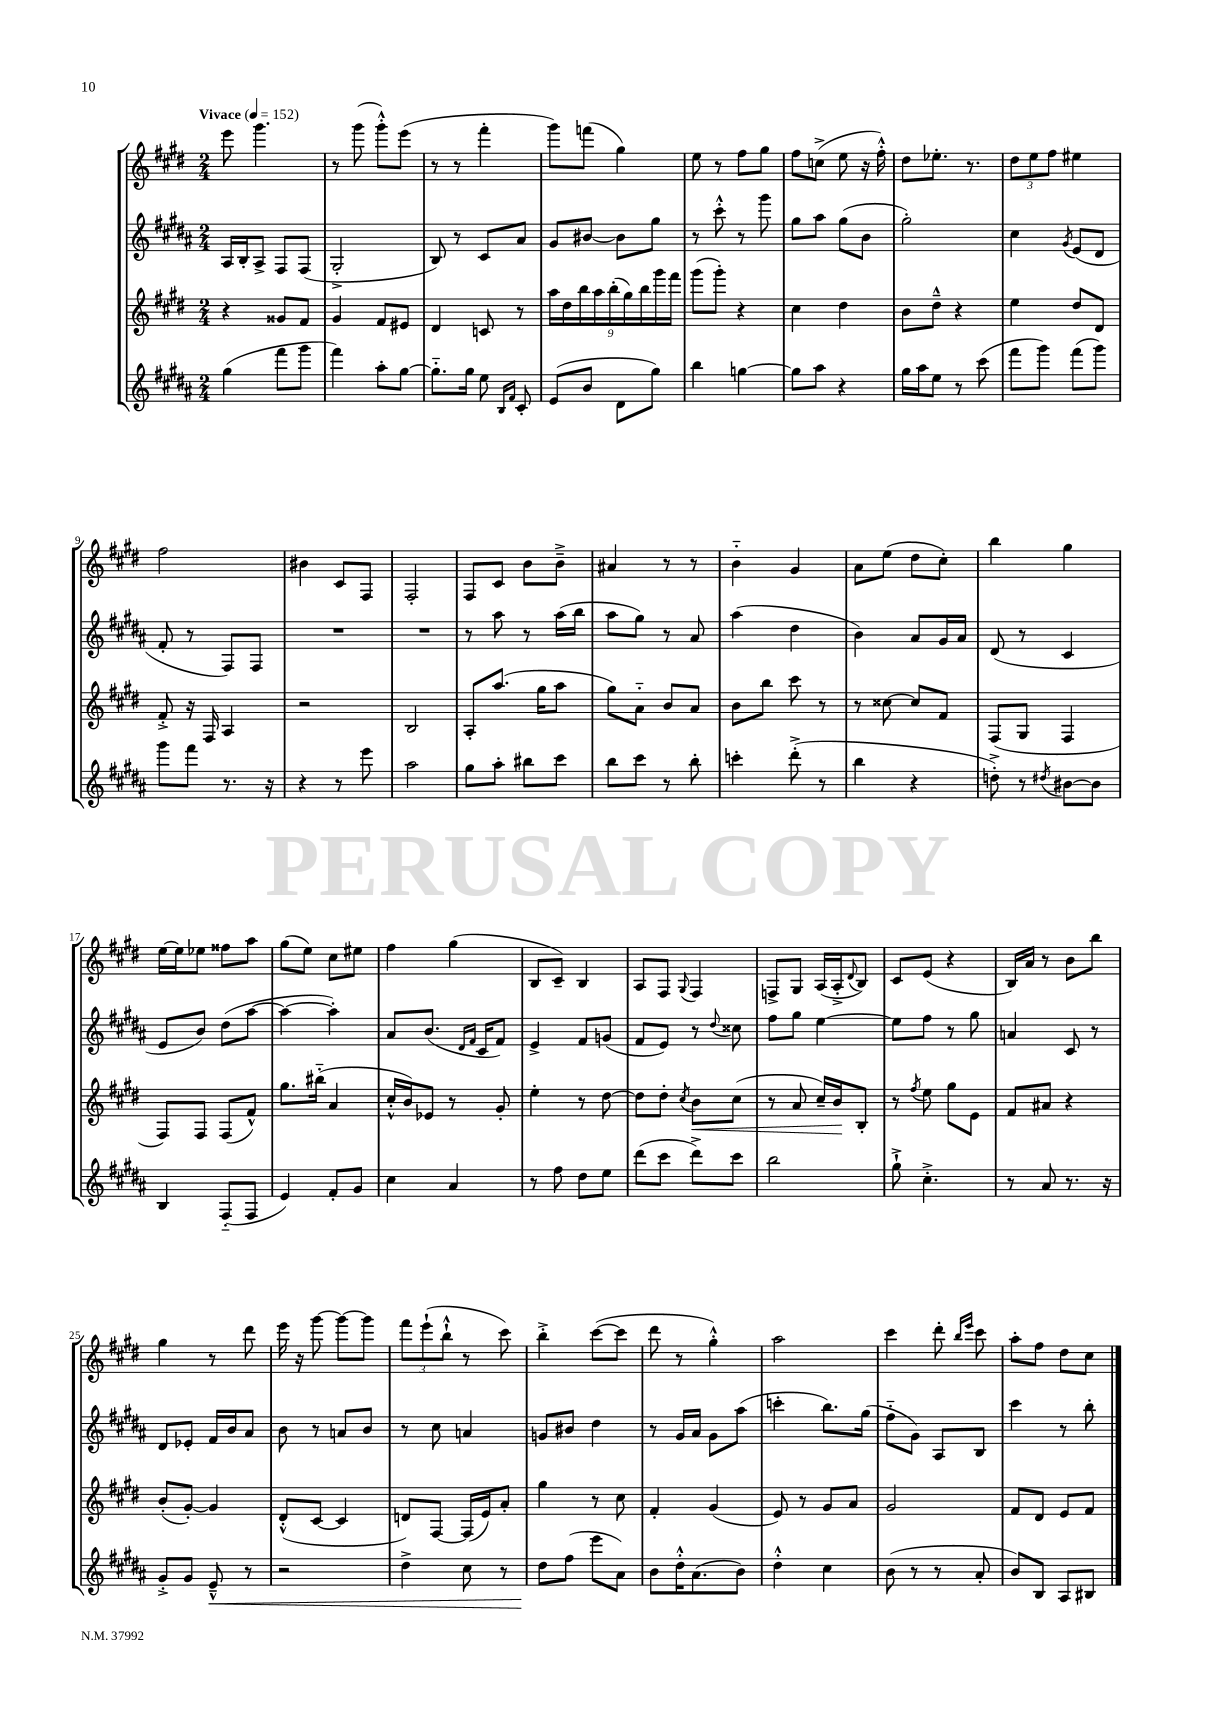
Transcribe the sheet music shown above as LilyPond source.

<<
\new StaffGroup <<
\new Staff = "s0" {
    \clef treble \key e \major \numericTimeSignature \time 2/4 \tempo "Vivace" 4 = 152
    e'''8 gis'''4. |
    r8 gis'''8( gis'''8-.-^) e'''8( |
    r8 r8 fis'''4-. |
    gis'''8) f'''8( gis''4) |
    e''8 r8 fis''8 gis''8 |
    fis''8 c''8->( e''8 r16 fis''16-.-^) |
    dis''8 ees''8.-. r8. |
    \tuplet 3/2 { dis''8 e''8 fis''8 } eis''4 |
    fis''2 |
    bis'4 cis'8 fis8 |
    fis2-. |
    fis8 cis'8 b'8 b'8---> |
    ais'4 r8 r8 |
    b'4-_ gis'4 |
    a'8 e''8( dis''8 cis''8-.) |
    b''4 gis''4 |
    e''16~ e''16 ees''8 fisis''8 a''8 |
    gis''8( e''8) cis''8 eis''8 |
    fis''4 gis''4( |
    b8 cis'8--) b4 |
    a8 fis8 \appoggiatura { gis8 } fis4 |
    f8-> gis8 a16( a16-.-> \appoggiatura { dis'8 } b8) |
    cis'8 e'8( r4 |
    b16) a'16 r8 b'8 b''8 |
    gis''4 r8 dis'''8 |
    e'''16 r16 gis'''8~ gis'''8~ gis'''8 |
    \tuplet 3/2 { fis'''8 e'''8-!( b''8-!-^ } r8 cis'''8) |
    b''4-.-> cis'''8~( cis'''8 |
    dis'''8 r8 gis''4-.-^) |
    a''2 |
    cis'''4 dis'''8-. \grace { b''16 e'''16 } cis'''8 |
    a''8-. fis''8 dis''8 cis''8 \bar "|." |
}
\new Staff = "s1" {
    \clef treble \key b \major \numericTimeSignature \time 2/4
    ais16 b16-. ais8-> fis8 fis8( |
    gis2-.-> |
    b8) r8 cis'8 ais'8 |
    gis'8 bis'8~ bis'8 gis''8 |
    r8 cis'''8-.-^ r8 gis'''8 |
    gis''8 ais''8 gis''8( b'8 |
    gis''2-.) |
    cis''4 \acciaccatura { gis'8 } e'8( dis'8 |
    fis'8-. r8 fis8) fis8 |
    R2 |
    R2 |
    r8 ais''8 r8 ais''16( b''16 |
    ais''8 gis''8) r8 ais'8 |
    ais''4( dis''4 |
    b'4) ais'8 gis'16 ais'16 |
    dis'8( r8 cis'4 |
    e'8 b'8) dis''8( ais''8~ |
    ais''4~ ais''4-.) |
    ais'8 b'8.( \grace { dis'16 fis'16 } cis'16 fis'8) |
    e'4-> fis'8 g'8( |
    fis'8 e'8) r8 \appoggiatura { dis''8 } cisis''8 |
    fis''8 gis''8 e''4~ |
    e''8 fis''8 r8 gis''8 |
    a'4 cis'8 r8 |
    dis'8 ees'8-. fis'16 b'16 ais'8 |
    b'8 r8 a'8 b'8 |
    r8 cis''8 a'4 |
    g'8 bis'8 dis''4 |
    r8 gis'16 ais'16 gis'8 ais''8( |
    c'''4-. b''8.) gis''16( |
    fis''8-_ gis'8) ais8 b8 |
    cis'''4 r8 b''8-. \bar "|." |
}
\new Staff = "s2" {
    \clef treble \key e \major \numericTimeSignature \time 2/4
    r4 gisis'8 fis'8 |
    gis'4 fis'8 eis'8 |
    dis'4 c'8 r8 |
    \tuplet 9/8 { a''16 dis''16 b''16 a''16 b''16-.( gis''16) b''16 gis'''16 fis'''16 } |
    gis'''8( gis'''8-.) r4 |
    cis''4 dis''4 |
    b'8 dis''8---^ r4 |
    e''4 dis''8 dis'8 |
    fis'8-.-> r16 fis16 a4 |
    r2 |
    b2 |
    a8-. a''8.( gis''16 a''8 |
    gis''8) a'8-_ b'8 a'8 |
    b'8 b''8 cis'''8 r8 |
    r8 cisis''8~ cisis''8 fis'8 |
    fis8( gis8 fis4 |
    fis8) fis8 fis8( fis'8-^) |
    gis''8. bis''16-_( a'4 |
    cis''16-.-^ b'16) ees'8 r8 gis'8-. |
    e''4-. r8 dis''8~ |
    dis''8 dis''8-. \acciaccatura { cis''8 } b'8\< cis''8( |
    r8 a'8 cis''16--) b'16\! b8-. |
    r8 \acciaccatura { fis''8 } e''8 gis''8 e'8 |
    fis'8 ais'8 r4 |
    b'8-.( gis'8~-.) gis'4 |
    dis'8-.-^( cis'8~ cis'4 |
    d'8) fis8~ fis16( e'16) a'8-. |
    gis''4 r8 cis''8 |
    fis'4-. gis'4( |
    e'8) r8 gis'8 a'8 |
    gis'2 |
    fis'8 dis'8 e'8 fis'8 \bar "|." |
}
\new Staff = "s3" {
    \clef treble \key b \major \numericTimeSignature \time 2/4
    gis''4( fis'''8 gis'''8 |
    fis'''4) ais''8-. gis''8~ |
    gis''8.-_ gis''16 e''8 \grace { b16 fis'16 } cis'8-. |
    e'8( b'8 dis'8 gis''8) |
    b''4 g''4~ |
    g''8 ais''8 r4 |
    gis''16 ais''16 e''8 r8 cis'''8( |
    fis'''8 gis'''8) fis'''8( gis'''8) |
    gis'''8 fis'''8 r8. r16 |
    r4 r8 e'''8 |
    ais''2 |
    gis''8 ais''8-. bis''8 cis'''8 |
    b''8 cis'''8 r8 b''8-. |
    c'''4-. dis'''8-.->( r8 |
    b''4 r4 |
    d''8-.->) r8 \acciaccatura { dis''8 } bis'8~ bis'8 |
    b4 fis8-_( fis8 |
    e'4) fis'8-. gis'8 |
    cis''4 ais'4 |
    r8 fis''8 dis''8 e''8 |
    dis'''8( cis'''8 dis'''8->) cis'''8 |
    b''2 |
    gis''8-!-> cis''4.-.-> |
    r8 ais'8 r8. r16 |
    gis'8-.-> gis'8 e'8---^\< r8 |
    r2 |
    dis''4-> cis''8 r8 |
    dis''8\! fis''8( e'''8 ais'8) |
    b'8 dis''16-.-^ ais'8.( b'8) |
    dis''4-.-^ cis''4 |
    b'8( r8 r8 ais'8-. |
    b'8) b8 ais8 bis8 \bar "|." |
}
>>
>>
